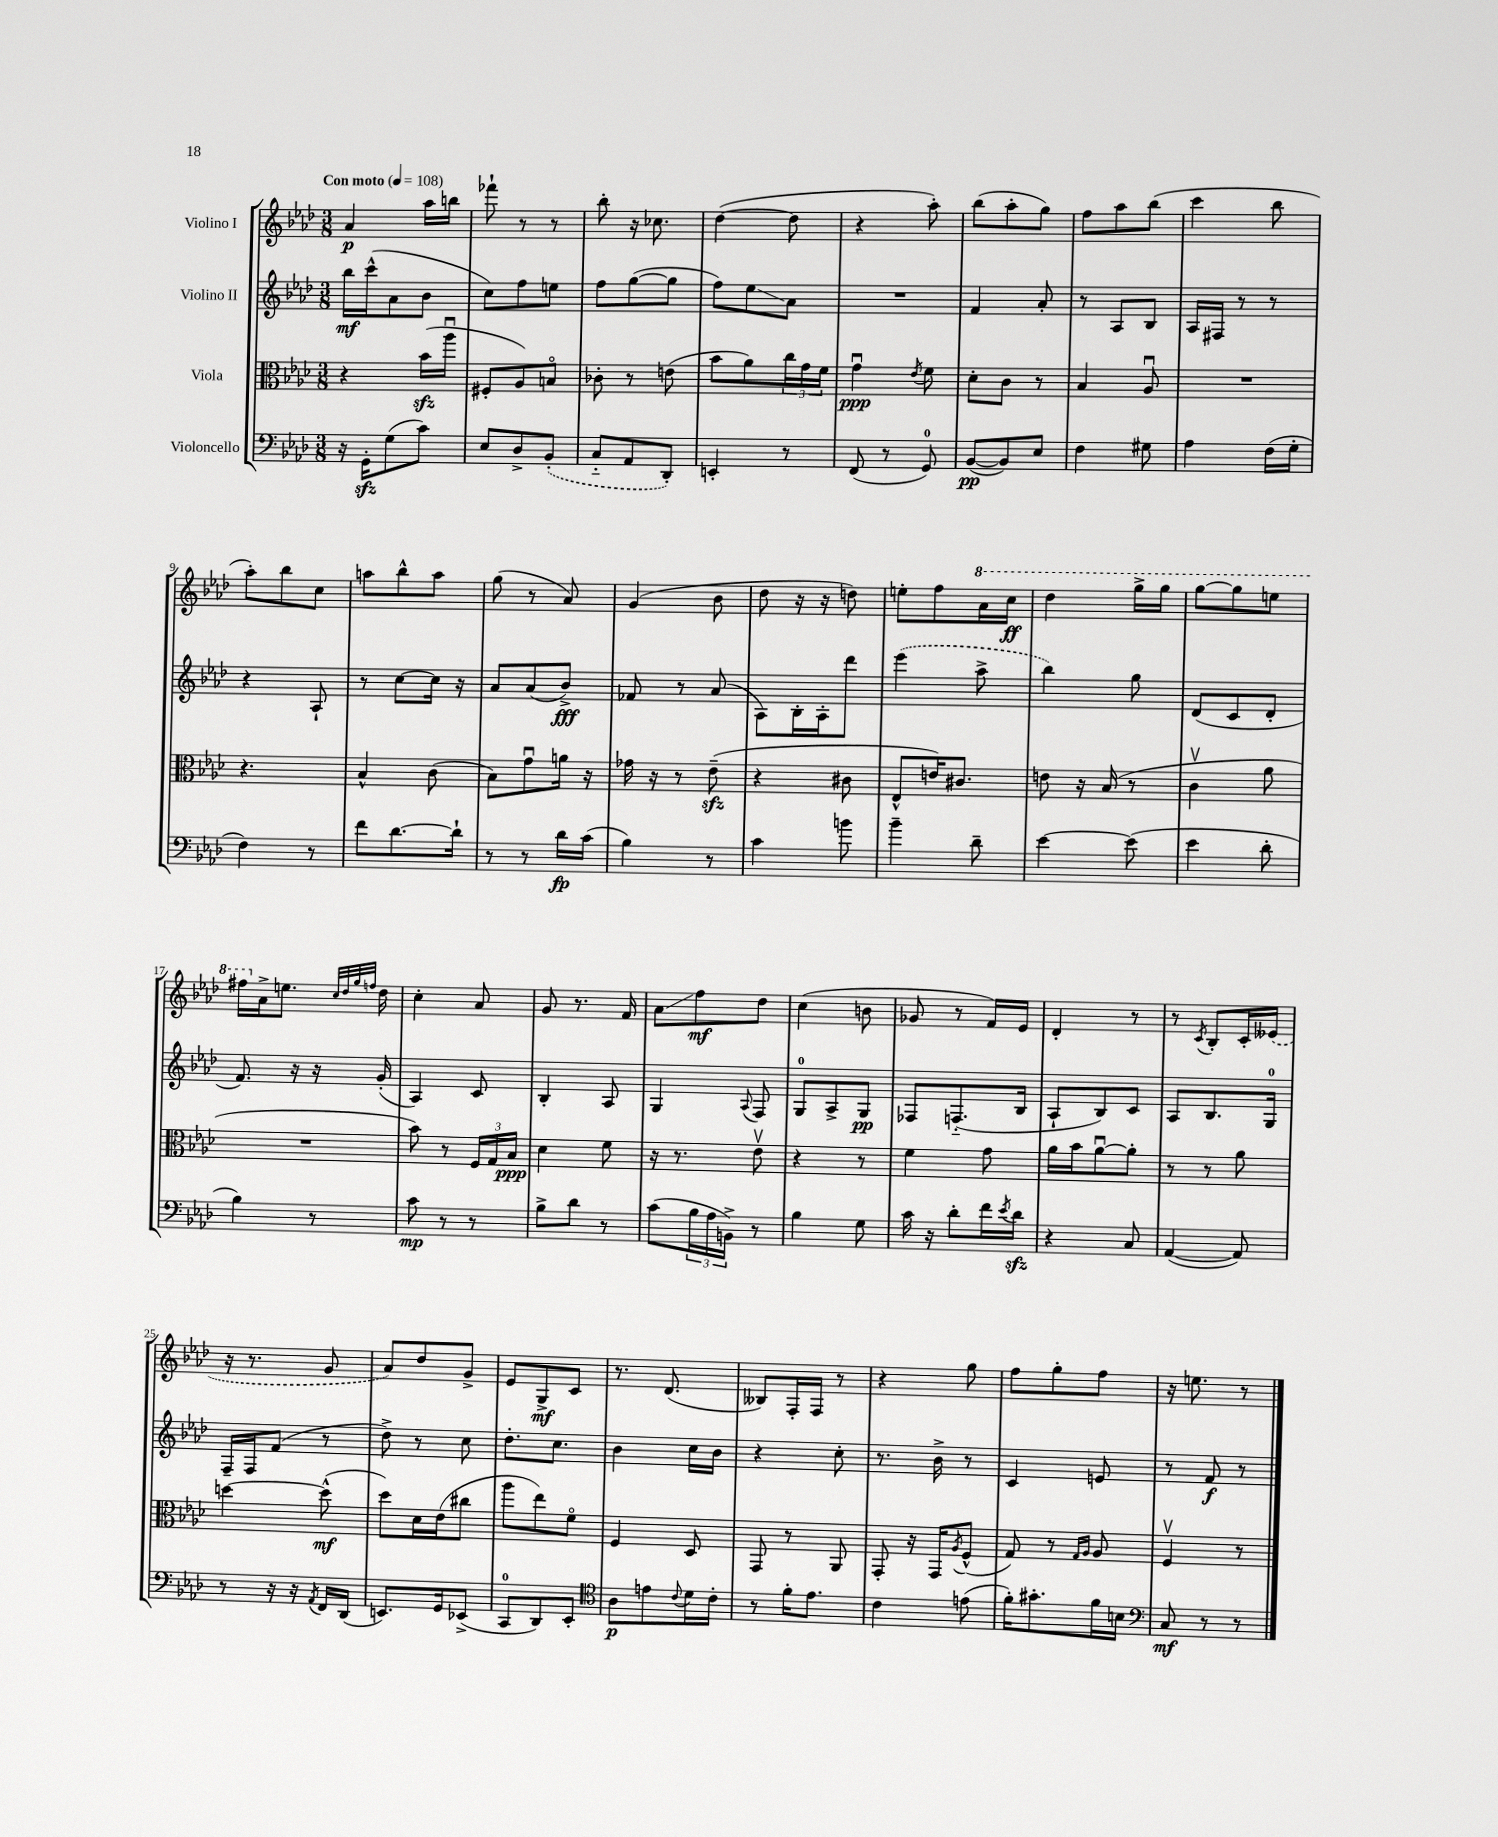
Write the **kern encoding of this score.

**kern	**kern	**kern	**kern
*staff4	*staff3	*staff2	*staff1
*clefF4	*clefC3	*clefG2	*clefG2
*k[b-e-a-d-]	*k[b-e-a-d-]	*k[b-e-a-d-]	*k[b-e-a-d-]
*M3/8	*M3/8	*M3/8	*M3/8
*MM108	*MM108	*MM108	*MM108
16r	4r	16bb-	4a-
16GG'	.	(16ccc^^	.
(8G	.	8a-	.
8c)	(16b-	8b-	16aa-
.	16aa-u	.	16bb
=	=	=	=
8E-	8F#'	8cc)	8fff-`
8D-^	8A-)	8ff	8r
(8BB-'	8Bo	8ee	8r
=	=	=	=
8C'~	8c-'	8ff	8bb-'
8AA-	8r	([8gg	16r
.	.	.	8.cc-
8DD-')	(8e	8gg]	.
=	=	=	=
4EE'	8b-	8ff)	([4dd-
.	8a-)	8ee-	.
8r	24cc	8a-	8dd-]
.	24g	.	.
.	24f	.	.
=	=	=	=
(8FF	4gu	4.r	4r
8r	.	.	.
.	8qe-	.	.
8GG)	8f	.	8aa-')
=	=	=	=
([8BB-	8d-'	4f	(8bb-
8BB-])	8c	.	8aa-'
8E-	8r	8a-'	8gg)
=	=	=	=
4F	4B-	8r	8ff
.	.	8A-	8aa-
8G#	8A-u	8B-	(8bb-
=	=	=	=
4A-	4.r	16A-	4ccc
.	.	16F#	.
.	.	8r	.
(16F	.	8r	8bb-
16G'	.	.	.
=	=	=	=
4F)	4.r	4r	8aa-')
.	.	.	8bb-
8r	.	8A-`	8cc
=	=	=	=
8f	4B-^^	8r	8aa
[8.d-	.	[8cc	8bb-^^
.	(8c	16cc]	8aa
16d-`]	.	16r	.
=	=	=	=
8r	8B-)	8a-	(8gg
8r	8gu	(8a-	8r
16d-	16a	8b-^)	8a-)
(16c	16r	.	.
=	=	=	=
4B-)	16g-	8f-	(4g
.	16r	.	.
.	8r	8r	.
8r	(8e-~	(8a-	8b-
=	=	=	=
4c	4r	8A-)	8dd-
.	.	16B-'	16r
.	.	16A-'	16r
8b	8c#	8ddd-	8dd)
=	=	=	=
4b-~	8E-^^	(4eee-	8ee'
.	16e)	.	8ff
.	8.c#	.	.
8d-~	.	8aa-^	16aa-
.	.	.	16ccc
=	=	=	=
[4e-	8e	4bb-)	4ddd-
.	16r	.	.
.	(16B-	.	.
(8e-]	8r	8gg	16ggg^
.	.	.	16ggg
=	=	=	=
4e-	4cv	(8d-	[8ggg
.	.	8c	8ggg]
8d-'	8a-	8d-'	8eee
=	=	=	=
4B-)	4.r	8.f)	16fff#
.	.	.	16a-^
.	.	.	8.ee
.	.	16r	.
8r	.	16r	.
.	.	.	32qqcc
.	.	.	32qqdd-
.	.	.	32qqgg
.	.	.	32qqff
.	.	(16g'	16dd-
=	=	=	=
8c	8b-)	4A-)	4cc'
8r	8r	.	.
8r	24F	8c	8a-
.	24G	.	.
.	24B-	.	.
=	=	=	=
8B-^	4d-	4B-'	8g
8d-	.	.	8.r
8r	8f	8A-	.
.	.	.	16f
=	=	=	=
(8c	16r	4G	8a-
.	8.r	.	.
24B-	.	.	8ff
24A-	.	.	.
24BB^)	.	.	.
.	.	8qqA-	.
8r	8e-v	8F	8dd-
=	=	=	=
4B-	4r	8G	(4cc
.	.	8A-^	.
8G	8r	8G	8b
=	=	=	=
16c	4f	8F-	8g-
16r	.	.	.
8d-'	.	(8.F'~	8r
16f	8g	.	16f)
8qe-	.	.	.
16d-	.	16B-	16e-
=	=	=	=
4r	16a-	8A-`	4d-'
.	16b-	.	.
.	[8a-u	8B-)	.
8C	8a-']	8c	8r
=	=	=	=
([4AA-	8r	8A-	8r
.	.	.	8qc
.	8r	8.B-	8B-'
8AA-])	8a-	.	16c'
.	.	16G	(16e--
=	=	=	=
8r	[4dd	16F~	16r
.	.	16F	8.r
16r	.	(8f	.
16r	.	.	.
8qAA-	.	.	.
16FF	(8dd^^]	8r	8g
(16DD-	.	.	.
=	=	=	=
8.EE)	8dd-)	8dd-^)	8a-)
.	16d-	8r	8dd-
16GG	(16e-	.	.
(8EE-^	8cc#	8cc	8g^
=	=	=	=
8CC	8aa-	8.dd-'	8e-
8DD-)	8ee-)	.	8G^
.	.	8.cc	.
8EE-'	8fo	.	8c
=	=	=	=
*clefC4	*	*	*
8A-	4F	4b-	8.r
8e	.	.	.
.	.	.	(8.d-
8qqc	.	.	.
16d-	8D-	16cc	.
16c'	.	16b-	.
=	=	=	=
8r	8GG	4r	8B--)
16f'	8r	.	16F'
8.e-	.	.	16F
.	8AA-	8cc'	8r
=	=	=	=
4c	8GG'	8.r	4r
.	16r	.	.
.	16GG	16b-^	.
.	8qA-	.	.
(8e	(8F^^	8r	8gg
=	=	=	=
16f')	8G)	4c	8ff
8.g#'	.	.	.
.	8r	.	8gg'
.	16qqG	.	.
.	16qqA-	.	.
16f	8A-	8e	8ff
16B	.	.	.
=	=	=	=
*clefF4	*	*	*
8C	4Fv	8r	16r
.	.	.	8.ee
8r	.	8f	.
8r	8r	8r	8r
==	==	==	==
*-	*-	*-	*-
